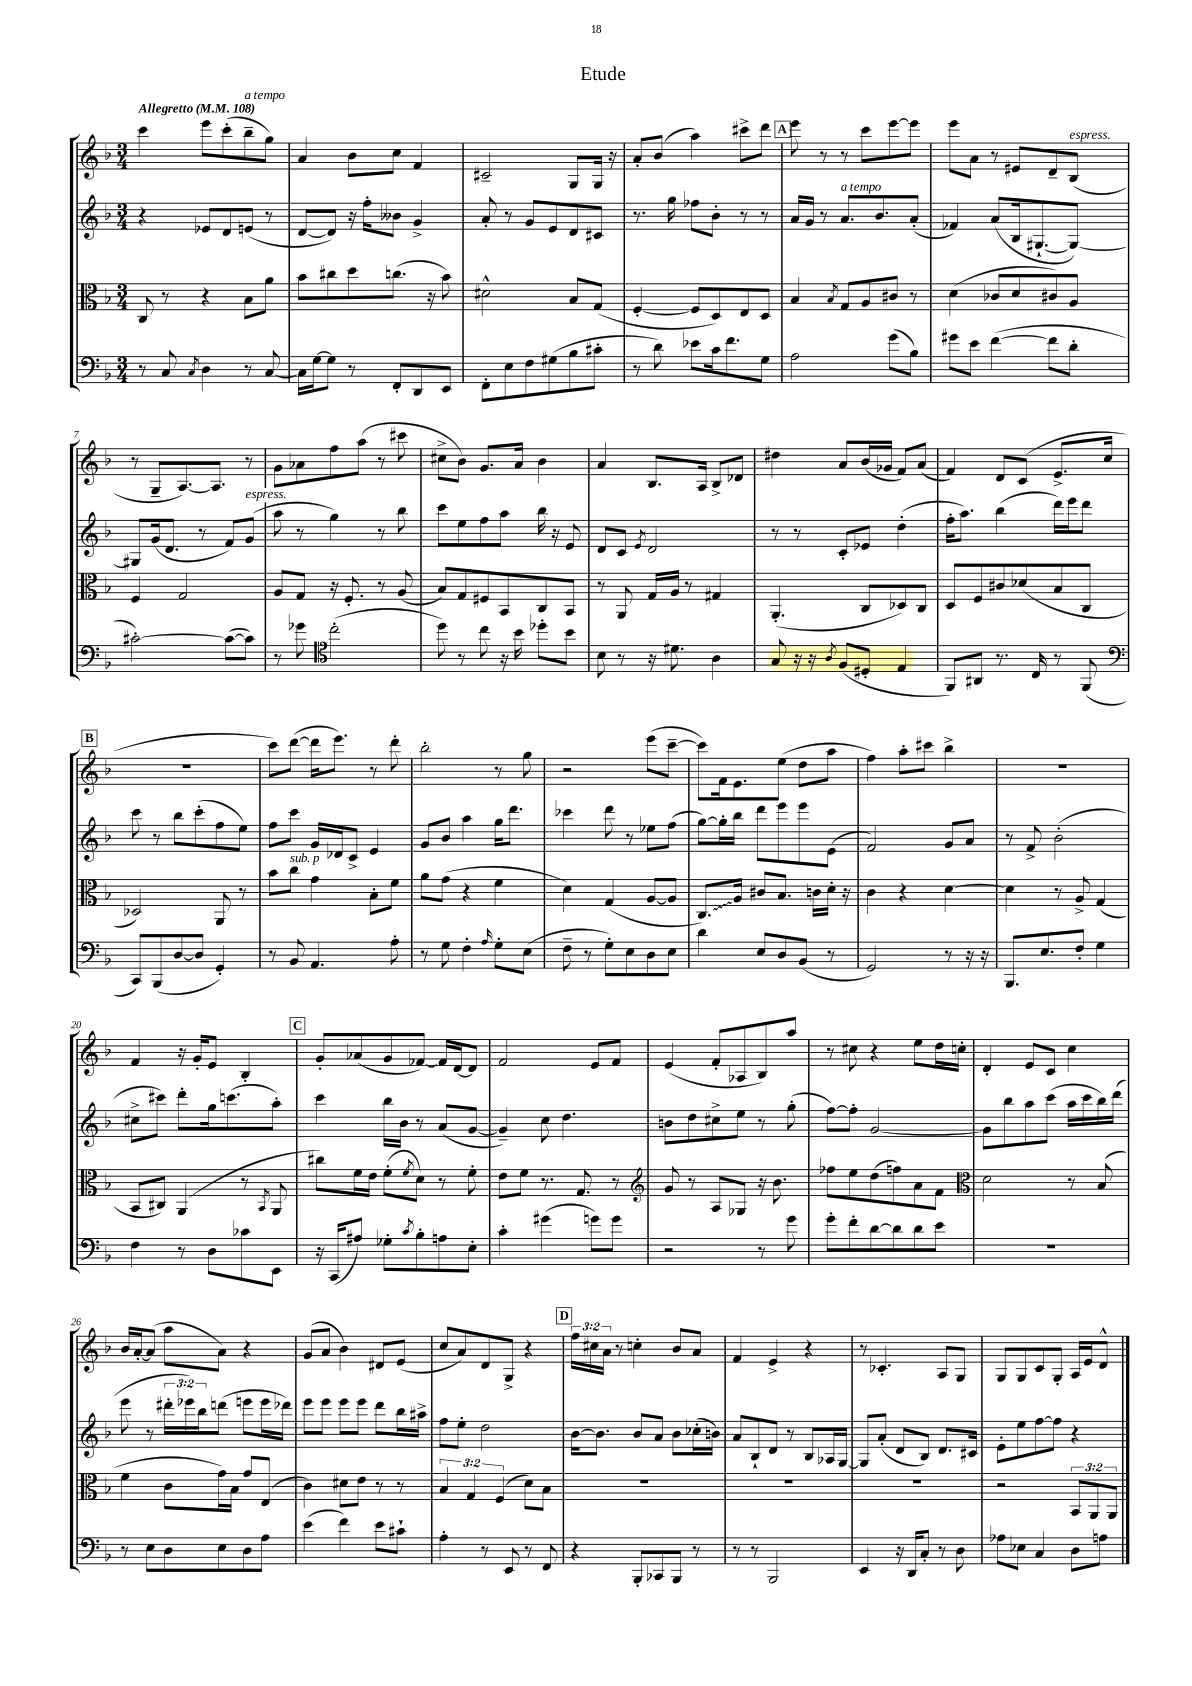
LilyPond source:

\header { title = "Etude" }
<<
\new StaffGroup <<
\new Staff = "s0" {
    \clef treble \key f \major \numericTimeSignature \time 3/4 \override Staff.TupletNumber.text = #tuplet-number::calc-fraction-text \tempo "Allegretto" 4 = 108
    c'''4 e'''8 c'''8-.( bes''8--^\markup { \italic "a tempo" } g''8) |
    a'4 bes'8 c''8 f'4 |
    cis'2-- g8 g16 r16 |
    a'8-. bes'8( a''4) cis'''8-> d'''8 |
    \mark \markup { \box "A" } e'''8 r8 r8 c'''8 e'''8~ e'''8 |
    e'''8 a'8 r8 eis'8 d'8-- bes8^\markup { \italic "espress." }( |
    r8 g8-- a8.~) a8. r8 |
    g'8 aes'8 f''8 a''8( r8 cis'''8 |
    cis''8-> bes'8) g'8. a'16 bes'4 |
    a'4 bes8. a16 bes8-> des'8 |
    dis''4 a'8 bes'16( ges'16 f'8) a'8( |
    f'4) d'8 c'8( e'8.-> c''16 |
    \mark \markup { \box "B" } R2. |
    c'''8) d'''8~( d'''16 e'''8.) r8 d'''8-. |
    bes''2-. r8 g''8 |
    r2 e'''8( c'''8~-- |
    c'''8) f'16 e'8. e''8( d''8 a''8 |
    f''4) a''8-. cis'''8 bes''4-> |
    R2. |
    f'4 r16 g'16-. e'8 bes4-. |
    \mark \markup { \box "C" } g'8-. aes'8( g'8 fes'8~) fes'16 d'16~ d'8 |
    f'2 e'8 f'8 |
    e'4( f'8-. aes8 bes8) a''8 |
    r8 cis''8 r4 e''8 d''16 c''16-. |
    d'4-. e'8 c'8 c''4 |
    bes'16 a'16~-. a'8( a''8 a'8) r4 |
    g'8( a'8 bes'4) dis'8 e'8( |
    c''8 a'8) d'8 g8-> r4 |
    \mark \markup { \box "D" } \tuplet 3/2 { f''16 cis''16 a'16 } r8 c''4-. bes'8 a'8 |
    f'4 e'4-> r4 |
    r8 ces'4.-. a8 g8 |
    g8 g8 c'8 g8-. a16 e'16 d'8-^ \bar "|." |
}
\new Staff = "s1" {
    \clef treble \key f \major \numericTimeSignature \time 3/4 \override Staff.TupletNumber.text = #tuplet-number::calc-fraction-text
    r4 ees'8 d'8 e'8( r8 |
    d'8~ d'8) r16 f''16-. beses'8 g'4-> |
    a'8-. r8 g'8 e'8 d'8 cis'8 |
    r8. g''16 fes''8 bes'8-. r8 r8 |
    \mark \markup { \box "A" } a'16 g'16 r8 a'8.^\markup { \italic "a tempo" } bes'8. a'8-.( |
    fes'4) a'8( bes16 gis8.~-! gis8~) |
    gis8 g'16( d'8. r8 f'8) g'8^\markup { \italic "espress." }( |
    a''8 r8 g''4) r8 bes''8 |
    c'''8 e''8 f''8 a''8 bes''16 r16 e'8 |
    d'8 c'8 \acciaccatura { e'8 } d'2 |
    r8 r8 c'8-. ees'8 d''4-.( |
    f''16-. a''8.) bes''4( d'''16) e'''16 d'''8 |
    \mark \markup { \box "B" } c'''8 r8 bes''8 c'''8-.( f''8 e''8) |
    f''8 c'''8 g'16 des'16 c'8-> e'4 |
    g'8 bes'8 a''4 g''16 d'''8. |
    ces'''4 d'''8 r8 ees''8 f''8( |
    g''8~) g''16-. bes''16 d'''8 e'''8 e'''8 e'8( |
    f'2) g'8 a'8 |
    r8 f'8-> bes'2-.( |
    cis''8-> cis'''8) d'''8-. g''16 c'''8.( a''8-.) |
    \mark \markup { \box "C" } c'''4 bes''16 bes'16 r8 a'8( g'8~ |
    g'4--) c''8 d''4. |
    b'8 d''8 cis''8-> e''8 r8 g''8-.( |
    f''8~) f''8-. g'2~ |
    g'8 bes''8 a''8 c'''8( a''16 c'''16 bes''16) d'''16( |
    e'''8 r8 \tuplet 3/2 { dis'''16-. ees'''16) bes''16 } d'''8( e'''8 e'''16 des'''16) |
    e'''8 e'''8 e'''8 e'''8 d'''8 bes''16 ais''16-> |
    f''8 e''8-. d''2 |
    \mark \markup { \box "D" } bes'16~ bes'8. bes'8 a'8 bes'8 ces''16-.( b'16) |
    a'8 bes8-! d'8 r8 bes8 aes16 g16~ |
    g8 a'8-.( d'8 bes8) d'8. cis'16 |
    e'8-. e''8 f''8~ f''8 r4 \bar "|." |
}
\new Staff = "s2" {
    \clef alto \key f \major \numericTimeSignature \time 3/4 \override Staff.TupletNumber.text = #tuplet-number::calc-fraction-text
    c8 r8 r4 bes8 a'8 |
    bes'8 cis''8 d''8 c''8.( r16 bes'8) |
    dis'2-^ bes8 g8( |
    f4~-. f8 d8) e8 d8 |
    \mark \markup { \box "A" } bes4 \acciaccatura { bes8 } g8 a8 cis'8 r8 |
    d'4( ces'8 d'8 cis'8) a8 |
    f4 g2 |
    a8 g8 r16 f8.-. r8 a8( |
    bes8) g8 fis8 bes,8 c8 bes,8 |
    r8 a,8 g16 a16 r8 gis4 |
    a,4.-.( c8 des8) c8 |
    d8 f8 cis'8 des'8( bes8 c8 |
    \mark \markup { \box "B" } des2) a,8 r8 |
    bes'8 c''8^\markup { \italic "sub. p" } g'4 bes8-. f'8 |
    a'8 g'8( r4 f'4 |
    d'4) g4( a8~ a8 |
    \once \override Glissando.style = #'zigzag c8.\glissando) a16 cis'8 bes8. c'16 d'16-. r16 |
    c'4 r4 d'4~ |
    d'4 r8 a8-> g4( |
    bes,8 cis8) a,4( r8 \acciaccatura { bes,8 } a,8 |
    \mark \markup { \box "C" } cis''8) f'16 e'16 f'8-.( \acciaccatura { f'8 } d'8) r8 f'8-. |
    e'8 f'8 r8. g8. r8 |
    \clef treble g'8 r8 a8 ges8 r16 bes'8. |
    fes''8 e''8 d''8( f''8) a'8 f'8 |
    \clef alto d'2 r8 bes8( |
    f'4 c'8 g'16) bes16 g'8 e8( |
    c'4) dis'8 e'8 r8 r8 |
    \tuplet 3/2 { bes4 g4 f4( } d'8) bes8 |
    \mark \markup { \box "D" } R2. |
    R2. |
    R2. |
    r2 \tuplet 3/2 { bes,8 a,8 a,8 } \bar "|." |
}
\new Staff = "s3" {
    \clef bass \key f \major \numericTimeSignature \time 3/4
    r8 c8 \acciaccatura { c8 } d4 r8 c8~ |
    c16 g16~ g8 r8 f,8-. d,8 e,8 |
    f,8-. e8 f8 gis8( bes8 cis'8-. |
    r8 d'8) ees'8 c'16 f'8. g8 |
    \mark \markup { \box "A" } a2 g'8( bes8) |
    gis'8 e'8 f'4~( f'8 d'8-. |
    cis'2~-.) cis'8~( cis'8) |
    r8 ges'8 \clef tenor c''2-.( |
    d''8) r8 c''8 r16 bes'16 des''8-. bes'8 |
    bes8 r8 r16 dis'8. a4 |
    g8 r16 r16 \acciaccatura { a8 } f8( dis8-. e4 |
    f,8) ais,8 r8. c16 r8 f,8( |
    \mark \markup { \box "B" } \clef bass c,8) bes,,8( d8~ d8 g,4-.) |
    r8 bes,8 a,4. a8-. |
    r8 g8 f4-. \grace { a16 } g8-. e8( |
    f8-- r8 g8-.) e8 d8 e8 |
    d'4 e8 d8 bes,8( r8 |
    g,2) r8 r16 r16 |
    bes,,8. e8. f8-. g4 |
    f4 r8 d8 ces'8 e,8 |
    \mark \markup { \box "C" } r16 c,16( ais8) ges8-. \acciaccatura { c'8 } bes8-. a8 e8-. |
    c'4-. gis'4( g'8) g'8 |
    r2 r8 g'8 |
    g'8-. f'8-. d'8~ d'8 d'8 e'8 |
    R2. |
    r8 e8 d8 e8 d8 a8 |
    e'4( f'4) e'8 cis'8-! |
    a4-. r8 e,8 r8 f,8 |
    \mark \markup { \box "D" } r4 bes,,8-. ces,8 bes,,8 r8 |
    r8 r8 bes,,2 |
    e,4 r16 d,16 c8-. r8 d8 |
    aes8 ees8 c4 d8 a8 \bar "|." |
}
>>
>>
